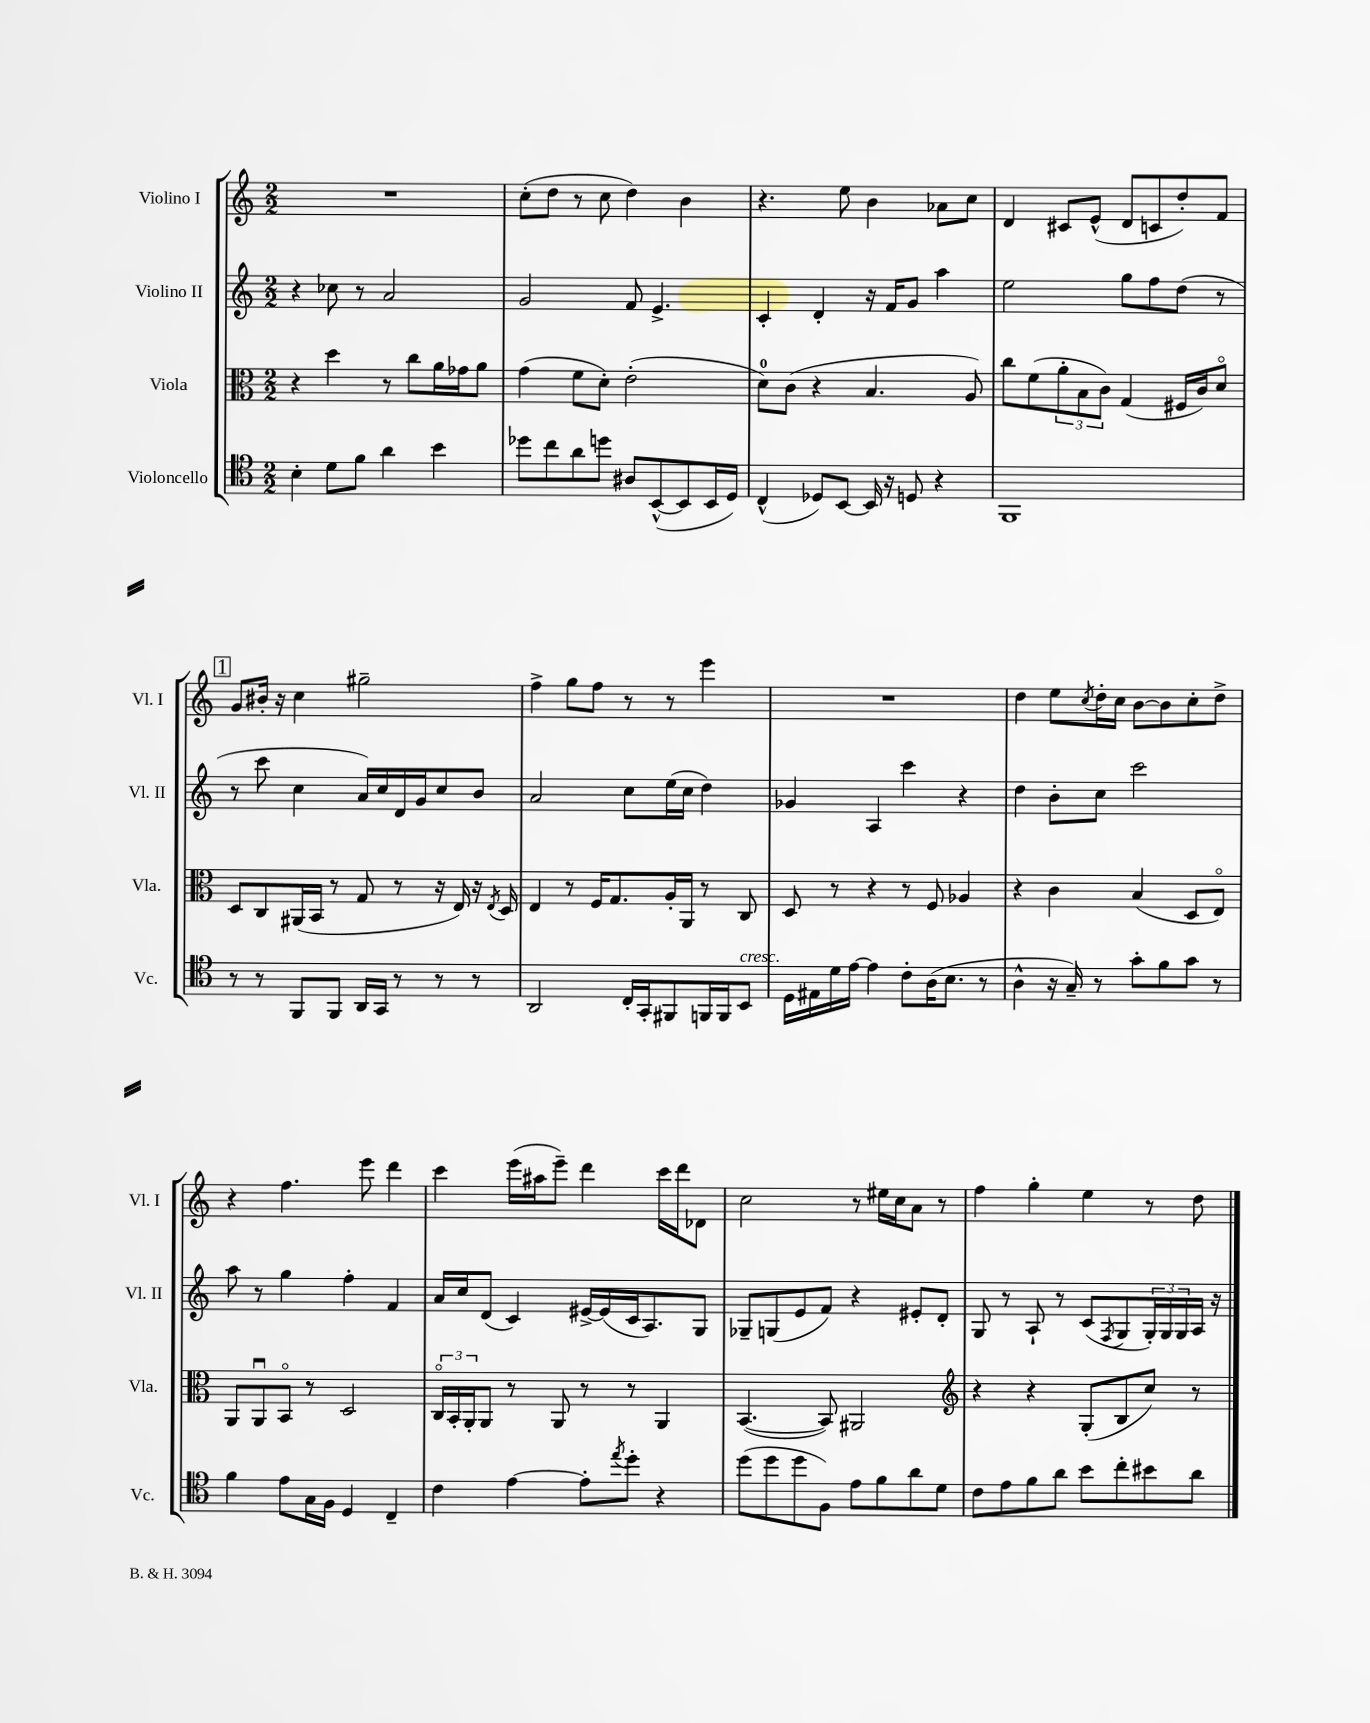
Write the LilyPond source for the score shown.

<<
\new StaffGroup <<
\new Staff = "s0" \with { instrumentName = "Violino I" shortInstrumentName = "Vl. I" } {
    \clef treble \key c \major \numericTimeSignature \time 2/2
    R1 |
    c''8-.( d''8 r8 c''8 d''4) b'4 |
    r4. e''8 b'4 aes'8 c''8 |
    d'4 cis'8 e'8-^( d'8 c'8 d''8-.) f'8 |
    \mark \markup { \box "1" } g'8 bis'16-. r16 c''4 gis''2-- |
    f''4-> g''8 f''8 r8 r8 e'''4 |
    R1 |
    d''4 e''8 \acciaccatura { c''8 } d''16-. c''16 b'8~ b'8 c''8-. d''8-> |
    r4 f''4. e'''8 d'''4 |
    c'''4 e'''16( ais''16 e'''8--) d'''4 c'''16 d'''16 des'8 |
    c''2 r8 eis''16 c''16 a'8 r8 |
    f''4 g''4-. e''4 r8 d''8 \bar "|." |
}
\new Staff = "s1" \with { instrumentName = "Violino II" shortInstrumentName = "Vl. II" } {
    \clef treble \key c \major \numericTimeSignature \time 2/2
    r4 ces''8 r8 a'2 |
    g'2 f'8 e'4.-> |
    c'4-. d'4-. r16 f'16 g'8 a''4 |
    e''2 g''8 f''8 d''8( r8 |
    \mark \markup { \box "1" } r8 c'''8 c''4 a'16) c''16 d'16 g'16 c''8 b'8 |
    a'2 c''8 e''16( c''16 d''4) |
    ges'4 a4 c'''4 r4 |
    d''4 b'8-. c''8 c'''2 |
    a''8 r8 g''4 f''4-. f'4 |
    a'16 c''16 d'8( c'4) eis'16~-> eis'16( c'16 a8.) g8 |
    ges8-- g8( e'8 f'8) r4 eis'8-. d'8-. |
    g8 r8 a8-! r8 c'8( \acciaccatura { f8 } g8 \tuplet 3/2 { g16-.) g16 g16 } a16 r16 \bar "|." |
}
\new Staff = "s2" \with { instrumentName = "Viola" shortInstrumentName = "Vla." } {
    \clef alto \key c \major \numericTimeSignature \time 2/2
    r4 d''4 r8 c''8 a'16 ges'16 a'8 |
    g'4( f'8 d'8-.) e'2-.( |
    d'8-0) c'8( r4 b4. a8) |
    c''8 f'8( \tuplet 3/2 { a'8-. b8 c'8) } g4( fis16 c'16) d'8\flageolet |
    \mark \markup { \box "1" } d8 c8 ais,16( b,16 r8 g8 r8 r16 e16) r16 \acciaccatura { e8 } d16 |
    e4 r8 f16 g8. a16-. a,16 r8 c8 |
    d8 r8 r4 r8 f8 aes4 |
    r4 c'4 b4( d8 e8\flageolet) |
    a,8 a,8\downbow b,8\flageolet r8 d2 |
    \tuplet 3/2 { c16\flageolet b,16-. a,16-. } a,8 r8 a,8 r8 r8 a,4 |
    b,4.~( b,8) ais,2 |
    \clef treble r4 r4 g8-.( b8 c''8) r8 \bar "|." |
}
\new Staff = "s3" \with { instrumentName = "Violoncello" shortInstrumentName = "Vc." } {
    \clef tenor \key c \major \numericTimeSignature \time 2/2
    b4-. d'8 f'8 a'4 b'4 |
    des''8 c''8 a'8 d''8 ais8 b,8~-^( b,8 b,16 d16) |
    c4-^( des8) b,8~ b,16 r16 d8 r4 |
    f,1 |
    \mark \markup { \box "1" } r8 r8 f,8 f,8 a,16 g,16 r8 r8 r8 |
    a,2 c16-. g,16-. fis,8 f,16 f,16 b,8^\markup { \italic "cresc." } |
    d16 eis16 d'16 e'16~ e'4 c'8-. a16( b8. r8 |
    a4-^ r16 g16--) r8 g'8-. f'8 g'8 r8 |
    f'4 e'8 g16 f16 d4 c4-- |
    c'4 e'4~ e'8-. \acciaccatura { e''8 } d''8-. r4 |
    d''8( d''8 d''8 f8) e'8 f'8 a'8 d'8 |
    c'8 e'8 f'8 a'8 b'8 c''8-. bis'8 a'8 \bar "|." |
}
>>
>>
\layout { \context { \Score \remove "Bar_number_engraver" } }
